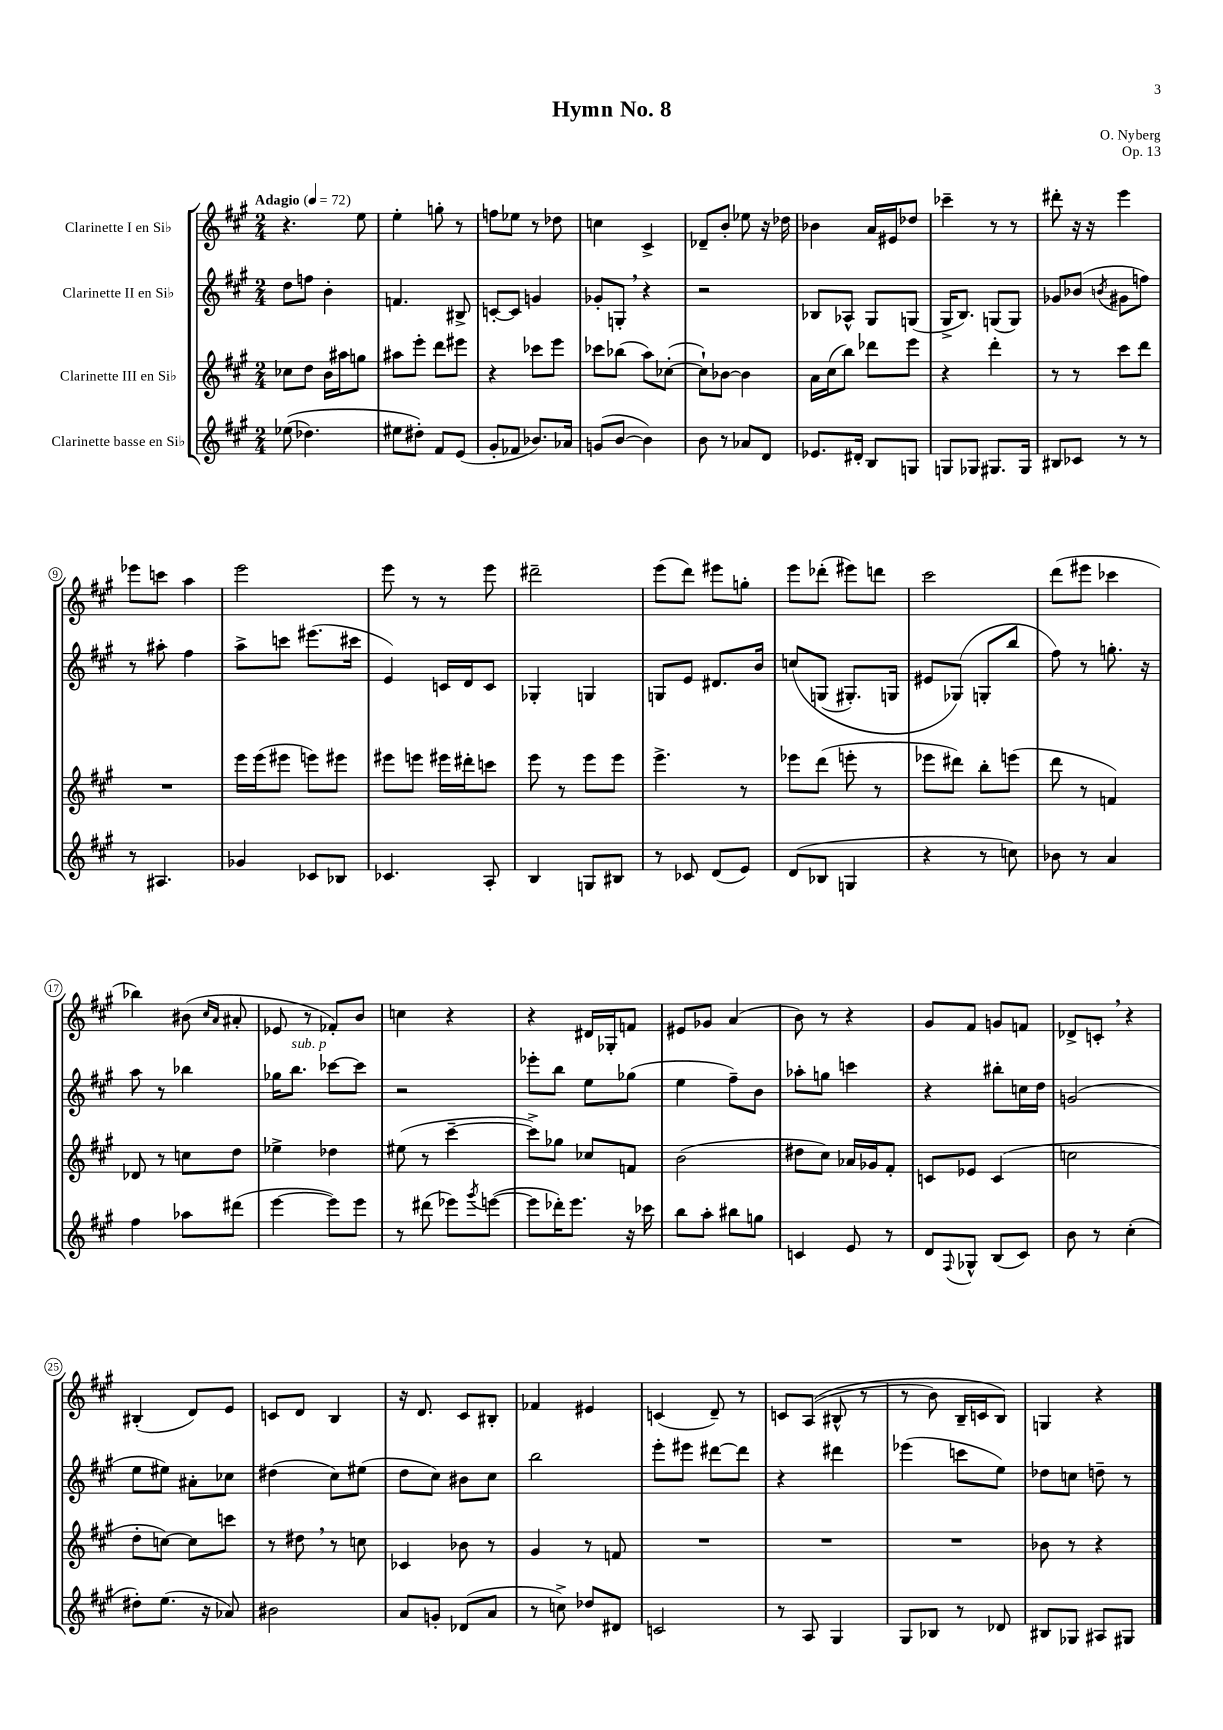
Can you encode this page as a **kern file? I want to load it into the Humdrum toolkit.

**kern	**kern	**kern	**kern
*staff4	*staff3	*staff2	*staff1
*clefG2	*clefG2	*clefG2	*clefG2
*k[f#c#g#]	*k[f#c#g#]	*k[f#c#g#]	*k[f#c#g#]
*M2/4	*M2/4	*M2/4	*M2/4
*MM72	*MM72	*MM72	*MM72
&((8ee-	8cc-	8dd	4.r
4.dd-)	8dd	8ff	.
.	16b	4b'	.
.	16aa#	.	.
.	8gg	.	8ee
=	=	=	=
8ee#	8aa#	4.f	4ee'
8dd#'&)	8eee'	.	.
8f#	8ddd	.	8gg'
(8e	8eee#	8B#^	8r
=	=	=	=
8g#'	4r	[8c'	8ff
8f-	.	8c]	8ee-
8.b-)	8ccc-	4g	8r
.	8eee	.	8dd-
16a-	.	.	.
=	=	=	=
(8g	8ccc-	8g-'	4cc
[8b	(8bb-	8G'	.
4b])	8aa)	4r	4c#^
.	([8cc-'	.	.
=	=	=	=
8b	8cc-`])	2r	8d-~
8r	[8b-	.	8b'
8a-	4b-]	.	8ee-
8d	.	.	16r
.	.	.	16dd-
=	=	=	=
8.e-	16a	8B-	4b-
.	(16cc#	.	.
.	8bb)	8A-^^	.
16d#'	.	.	.
8B	8ddd-	8G#	16a
.	.	.	16e#
8G	8eee	(8G	8dd-
=	=	=	=
8G	4r	16G#^	4ccc-~
.	.	8.B)	.
8G-	.	.	.
8.G#	4ddd'	(8G	8r
.	.	8G)	8r
16G#	.	.	.
=	=	=	=
8B#	8r	8g-	8ddd#'
8c-	8r	(8b-	16r
.	.	.	16r
.	.	8qb	.
8r	8ccc#	8g#	4eee
8r	8ddd	8ff)	.
=	=	=	=
8r	2r	8r	8eee-
4.A#	.	8aa#'	8ccc
.	.	4ff#	4aa
=	=	=	=
4g-	16eee	8aa^	2eee
.	(16eee	.	.
.	8eee#	8ccc	.
8c-	8eee)	(8.eee#	.
8B-	8eee#	.	.
.	.	16ccc#	.
=	=	=	=
4.c-	8eee#	4e)	8eee
.	8eee	.	8r
.	16eee#	16c	8r
.	16ddd#'	16d	.
8A'	8ccc	8c	8eee
=	=	=	=
4B	8eee	4G-'	2ddd#~
.	8r	.	.
8G	8eee	4G	.
8B#	8eee	.	.
=	=	=	=
8r	4.eee^	8G	(8eee
8c-	.	8e	8ddd)
(8d	.	8.d#	8eee#
8e)	8r	.	8gg'
.	.	16b	.
=	=	=	=
(8d	8eee-	&(8cc	8eee
8B-	(8ddd	(8G	(8ddd-'
4G	8eee'	8.G#')	8eee#)
.	8r	.	8ddd
.	.	16G	.
=	=	=	=
4r	8eee-	8e#	2ccc#
.	8ddd#)	(8G-&)	.
8r	8bb'	8G'	.
8cc)	(8eee	8bb	.
=	=	=	=
8b-	8ddd	8ff#)	(8ddd
8r	8r	8r	8eee#
4a	4f)	8.gg'	4ccc-
.	.	16r	.
=	=	=	=
4ff#	8d-	8aa	4bb-)
.	8r	8r	.
8aa-	8cc	4bb-	(8b#
.	.	.	16qqcc#
.	.	.	16qqa
(8ddd#	8dd	.	8a#'
=	=	=	=
[4eee	4ee-^	16gg-	8e-
.	.	8.bb	.
.	.	.	8r
8eee])	4dd-	[8ccc-	8f-')
8eee	.	8ccc-]	8b
=	=	=	=
8r	(8ee#	2r	4cc
(8ddd#	8r	.	.
8eee-)	[4ccc#~	.	4r
8qggg#	.	.	.
([8eee	.	.	.
=	=	=	=
8eee]	8ccc#^])	8eee-'	4r
16ddd-')	8gg-	8bb	.
8.eee	.	.	.
.	8cc-	8ee	16d#
.	.	.	16G-'
16r	8f	(8gg-	8f
16ccc-	.	.	.
=	=	=	=
8bb	(2b	4ee	8e#
8aa'	.	.	8g-
8bb#	.	8ff#~)	(4a
8gg	.	8b	.
=	=	=	=
4c	8dd#	8aa-'	8b)
.	8cc#)	8gg	8r
8e	16a-	4ccc	4r
.	16g-	.	.
8r	8f#'	.	.
=	=	=	=
8d	8c	4r	8g#
8qqF#	.	.	.
8G-^^	8e-	.	8f#
(8B	(4c	8bb#'	8g
8c#)	.	16cc	8f
.	.	16dd	.
=	=	=	=
8b	2cc	(2g	8d-^
8r	.	.	8c'
(4cc#'	.	.	4r
=	=	=	=
8dd#')	8dd'	8ee	(4B#'
(8.ee	[8cc)	8ee#)	.
.	8cc]	8a#'	8d)
16r	.	.	.
8a-)	8ccc	8cc-	8e
=	=	=	=
2b#	8r	(4dd#	8c
.	8dd#	.	8d
.	8r	8cc#)	4B
.	8cc	(8ee#	.
=	=	=	=
8a	4c-	8dd	16r
.	.	.	8.d
8g'	.	8cc#)	.
(8d-	8b-	8b#	8c#
8a	8r	8cc#	8B#'
=	=	=	=
8r	4g#	2bb	4f-
8cc^)	.	.	.
8dd-	8r	.	4e#
8d#	8f	.	.
=	=	=	=
2c	2r	8eee'	(4c
.	.	8eee#	.
.	.	[8ddd#	8d~)
.	.	8ddd#]	8r
=	=	=	=
8r	2r	4r	8c
8A	.	.	&((8A
4G#	.	4ddd#	8B#^^
.	.	.	8r
=	=	=	=
8G#	2r	(4eee-	8r
8B-	.	.	8b)
8r	.	8ccc	16B~
.	.	.	16c
8d-	.	8ee)	8B&)
=	=	=	=
8B#	8b-	8dd-	4G
8G-	8r	8cc	.
8A#	4r	8dd~	4r
8G#	.	8r	.
==	==	==	==
*-	*-	*-	*-
